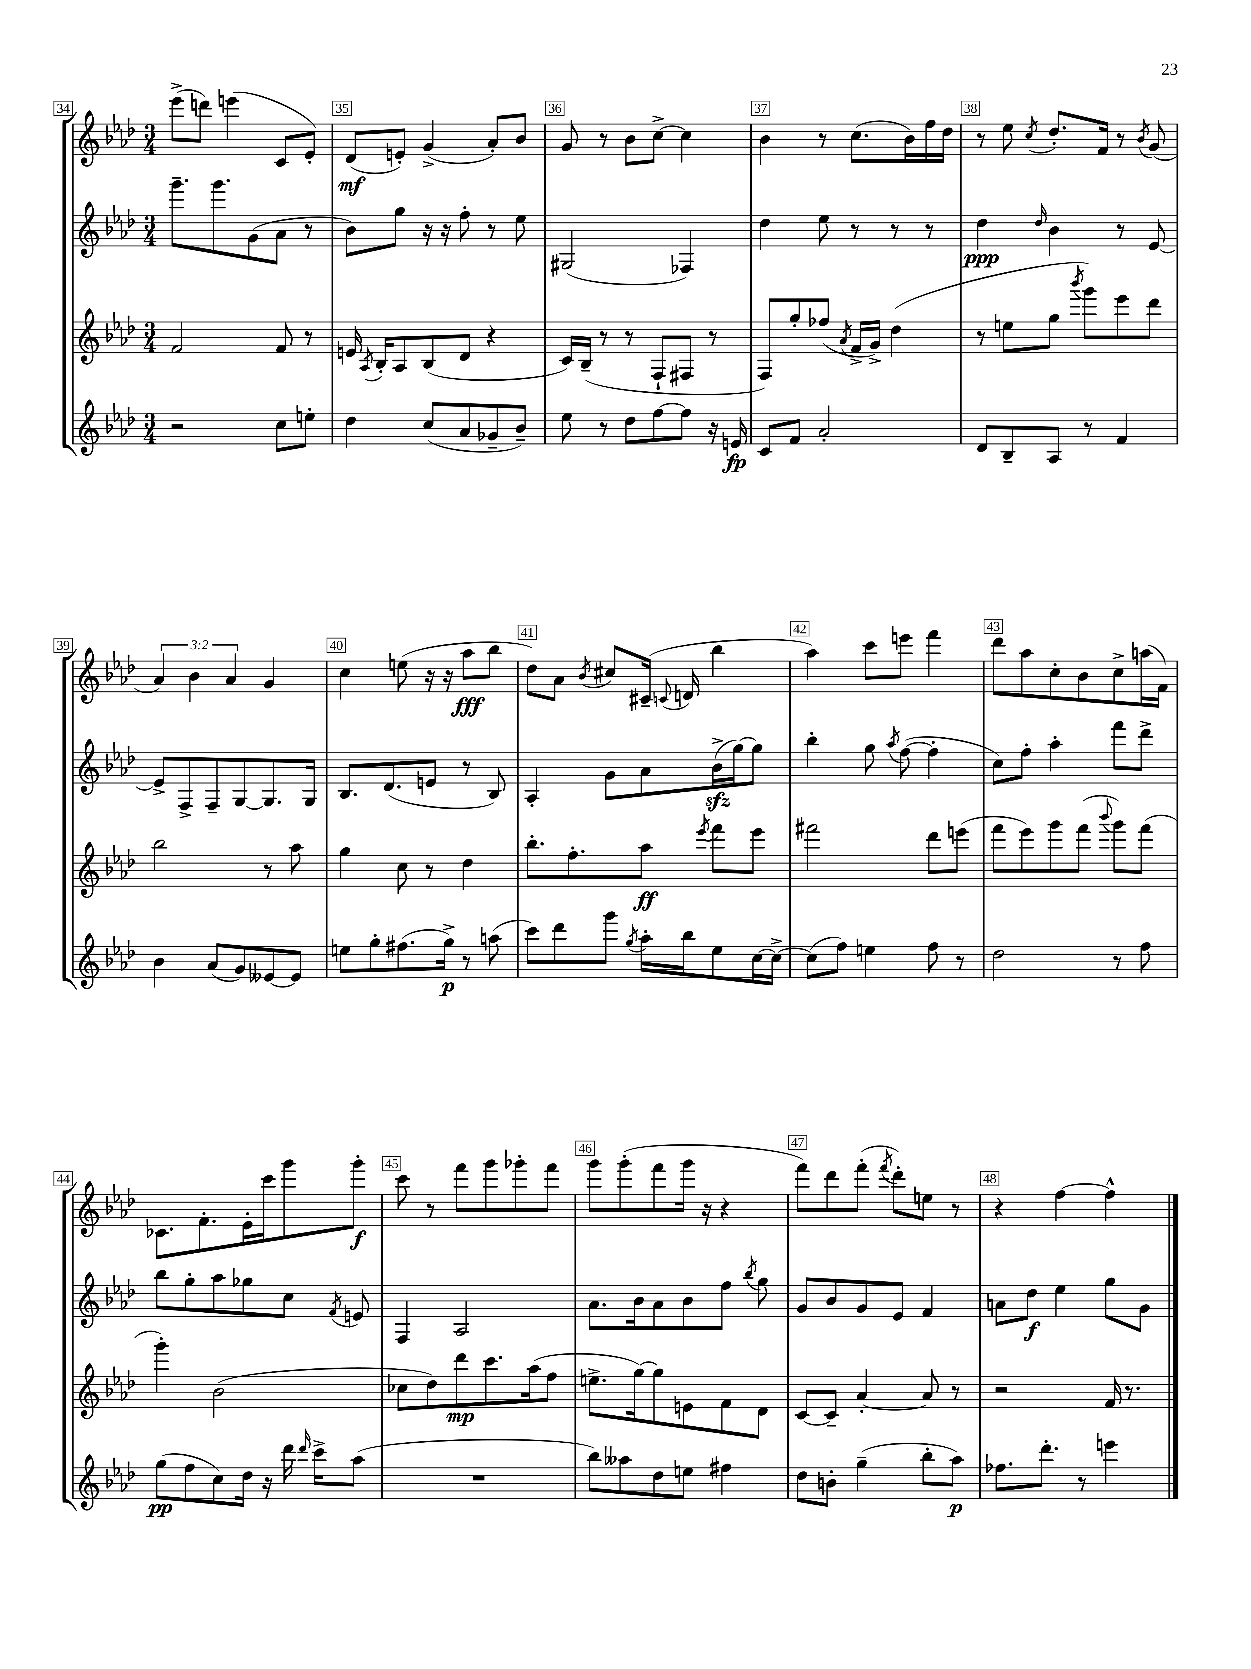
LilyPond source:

<<
\new StaffGroup <<
\new Staff = "s0" {
    \clef treble \key aes \major \numericTimeSignature \time 3/4 \override Staff.TupletNumber.text = #tuplet-number::calc-fraction-text
    \autoBeamOff ees'''8[->( d'''8]) e'''4( c'8[ ees'8]-.) |
    des'8[\mf( e'8]-.) g'4->( aes'8[-.) bes'8] |
    g'8 r8 bes'8[ c''8]~-> c''4 |
    bes'4 r8 c''8.[( bes'16) f''16 des''16] |
    r8 ees''8 \acciaccatura { c''8 } des''8.[-. f'16] r8 \acciaccatura { bes'8 } g'8( |
    \tuplet 3/2 { aes'4) bes'4 aes'4 } g'4 |
    c''4 e''8( r16 r16 aes''8[\fff bes''8] |
    des''8[) aes'8] \acciaccatura { bes'8 } cis''8[ cis'16]--( \appoggiatura { c'8 } d'16 bes''4 |
    aes''4) c'''8[ e'''8] f'''4 |
    des'''8[ aes''8 c''8-. bes'8 c''8-> a''16( f'16]) |
    ces'8.[ f'8.-. ees'16-. c'''16 g'''8 g'''8]-.\f |
    c'''8 r8 f'''8[ g'''8 ges'''8-. f'''8] |
    g'''8[ g'''8-.( f'''8 g'''16] r16 r4 |
    f'''8[) des'''8 f'''8]-.( \acciaccatura { f'''8 } des'''8[-.) e''8] r8 |
    r4 f''4~ f''4-^ \bar "|." |
}
\new Staff = "s1" {
    \clef treble \key aes \major \numericTimeSignature \time 3/4
    \autoBeamOff g'''8.[-- g'''8. g'8( aes'8] r8 |
    bes'8[) g''8] r16 r16 f''8-. r8 ees''8 |
    gis2( fes4) |
    des''4 ees''8 r8 r8 r8 |
    des''4\ppp \grace { des''16 } bes'4 r8 ees'8~ |
    ees'8[-> f8-> f8-- g8~ g8. g16] |
    bes8.[ des'8.( e'8] r8 bes8) |
    aes4-. g'8[ aes'8 bes'16->\sfz( g''16~) g''8] |
    bes''4-. g''8 \acciaccatura { aes''8 } f''8~( f''4-. |
    c''8[) f''8]-. aes''4-. f'''8[ des'''8]-> |
    bes''8[ g''8-. aes''8 ges''8 c''8] \acciaccatura { f'8 } e'8 |
    f4 aes2 |
    aes'8.[ bes'16 aes'8 bes'8 f''8] \acciaccatura { bes''8 } g''8 |
    g'8[ bes'8 g'8 ees'8] f'4 |
    a'8[ des''8]\f ees''4 g''8[ g'8] \bar "|." |
}
\new Staff = "s2" {
    \clef treble \key aes \major \numericTimeSignature \time 3/4
    \autoBeamOff f'2 f'8 r8 |
    e'16 \acciaccatura { aes8 } bes16[-. aes8 bes8( des'8] r4 |
    c'16[) bes16]--( r8 r8 f8[-! fis8] r8 |
    f8[) g''8-. fes''8]( \acciaccatura { aes'8 } f'16[-> g'16]->) des''4( |
    r8 e''8[ g''8] \acciaccatura { bes'''8 } g'''8[) ees'''8 des'''8] |
    bes''2 r8 aes''8 |
    g''4 c''8 r8 des''4 |
    bes''8.[-. f''8.-. aes''8]\ff \acciaccatura { ees'''8 } f'''8[ ees'''8] |
    fis'''2 des'''8[ e'''8]( |
    f'''8[ ees'''8) g'''8 f'''8]( \appoggiatura { bes'''8 } g'''8[) f'''8]( |
    g'''4-.) bes'2( |
    ces''8[ des''8) des'''8\mp c'''8. aes''16( f''8] |
    e''8.[-> g''16~) g''8 e'8 f'8 des'8] |
    c'8[~ c'8]-- aes'4~-. aes'8 r8 |
    r2 f'16 r8. \bar "|." |
}
\new Staff = "s3" {
    \clef treble \key aes \major \numericTimeSignature \time 3/4
    \autoBeamOff r2 c''8[ e''8]-. |
    des''4 c''8[( aes'8 ges'8-- bes'8]--) |
    ees''8 r8 des''8[ f''8~ f''8] r16 e'16\fp |
    c'8[ f'8] aes'2-. |
    des'8[ bes8-- aes8] r8 f'4 |
    bes'4 aes'8[( g'8) eeses'8~ eeses'8] |
    e''8[ g''8-. fis''8.( g''16]->\p) r8 a''8( |
    c'''8[) des'''8 g'''8] \acciaccatura { g''8 } aes''16[-. bes''16 ees''8 c''16~ c''16]~-> |
    c''8[( f''8]) e''4 f''8 r8 |
    des''2 r8 f''8 |
    g''8[\pp( f''8 c''8) des''16] r16 des'''16 \grace { des'''16 } c'''16[-> aes''8]( |
    R2. |
    bes''8[) aeses''8 des''8 e''8] fis''4 |
    des''8[ b'8]-. g''4--( bes''8[-. aes''8]\p) |
    fes''8.[ des'''8.]-. r8 e'''4 \bar "|." |
}
>>
>>
\layout { \context { \Score currentBarNumber = #34 \override BarNumber.break-visibility = ##(#f #t #t) barNumberVisibility = #all-bar-numbers-visible \override BarNumber.stencil = #(make-stencil-boxer 0.1 0.3 ly:text-interface::print) } }
